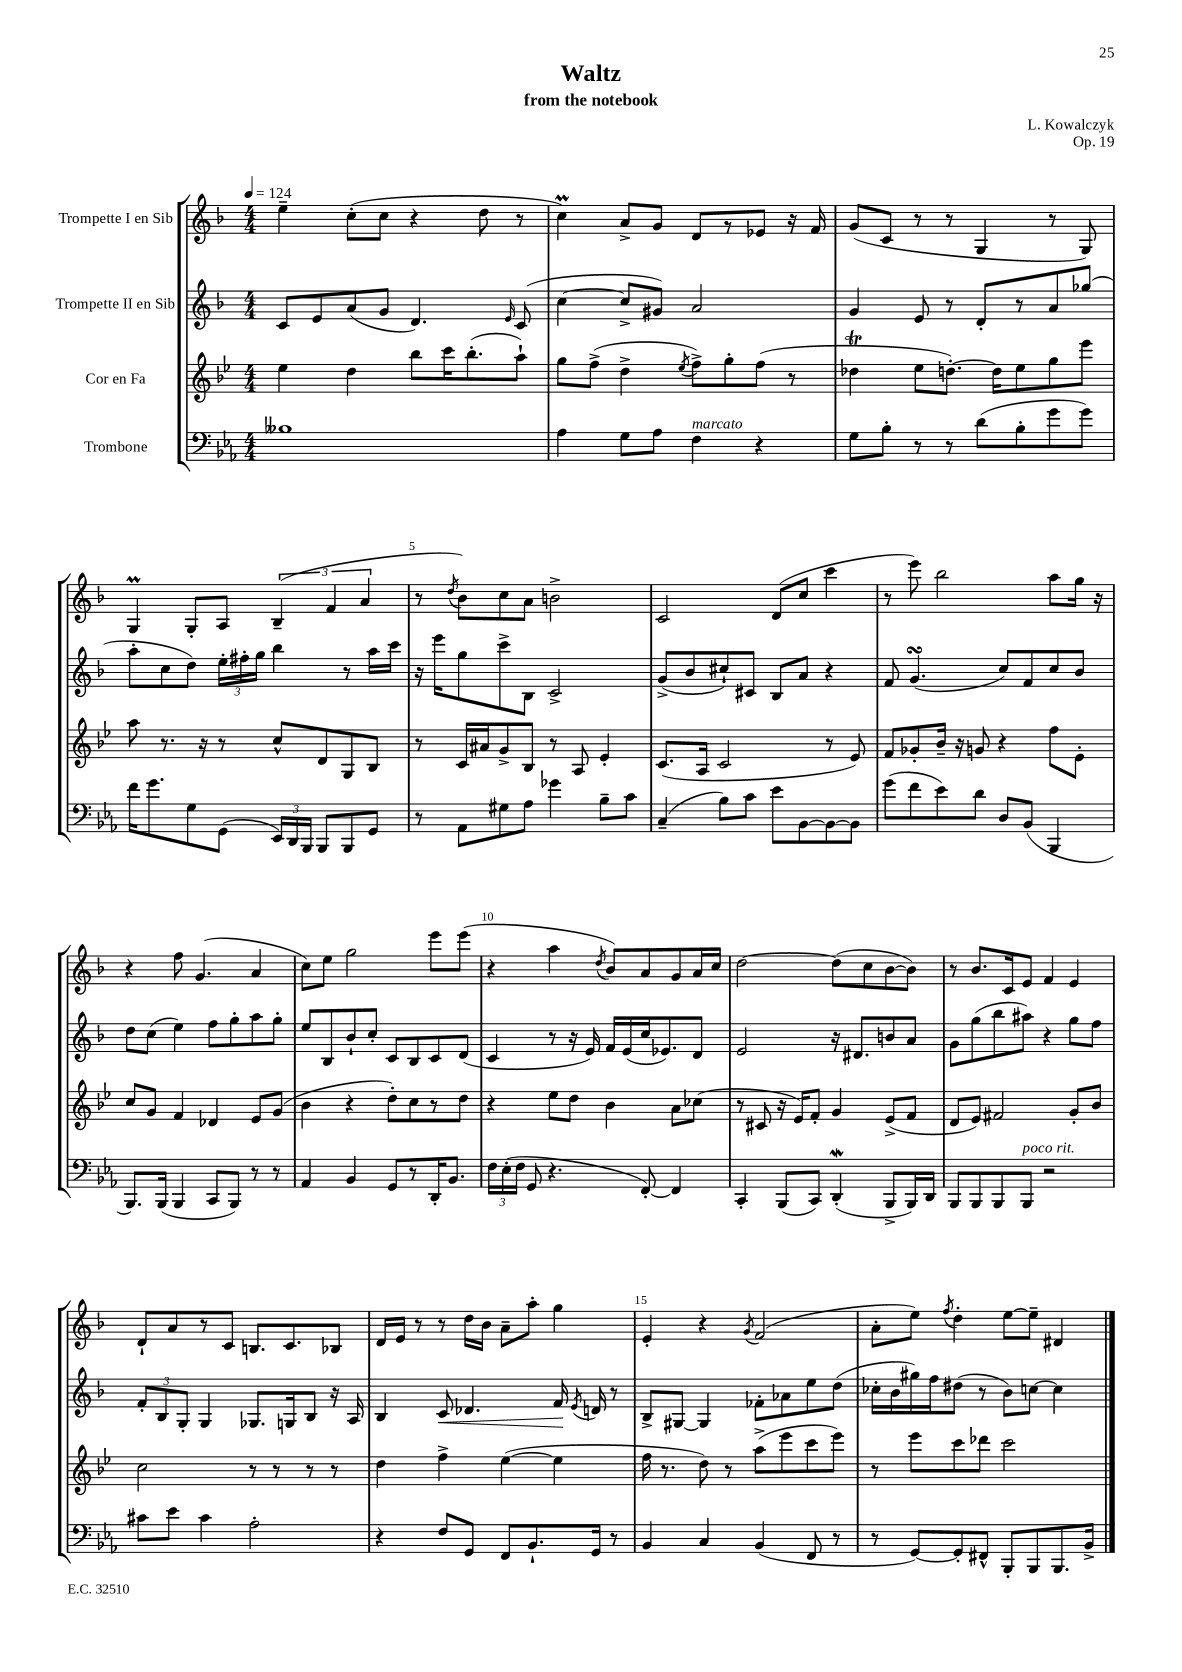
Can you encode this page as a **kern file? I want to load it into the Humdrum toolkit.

**kern	**kern	**kern	**dynam	**kern
*part4	*part3	*part2	*part2	*part1
*staff4	*staff3	*staff2	*staff2	*staff1
*I"Trombone	*I"Cor en Fa	*I"Trompette II en Sib	*	*I"Trompette I en Sib
*clefF4	*clefG2	*clefG2	*	*clefG2
*k[b-e-a-]	*k[b-e-]	*k[b-]	*	*k[b-]
*M4/4	*M4/4	*M4/4	*	*M4/4
*MM124	*MM124	*MM124	*	*MM124
=1	=1	=1	=1	=1
1B--X	4ee-\	8c/L	.	4ee~\
.	.	8e/	.	.
.	4dd\	(8a/	.	(8cc'\L
.	.	8g/J	.	8cc\J
.	8bb-\L	4.d/)	.	4r
.	16ccc\K	.	.	.
.	(8.bb-'\	.	.	.
.	.	.	.	8dd\
.	.	16qqe/	.	.
.	8aa`\J)	(8c/	.	8r
=2	=2	=2	=2	=2
4A-\	8gg\L	[4cc\	.	4ccM\)
.	(8ff^\J	.	.	.
8G\L	4dd^\	8cc^/L]	.	8a^/L
8A-\J	.	8g#X/J)	.	8g/J
.	8qee-/	.	.	.
!LO:TX:a:i:t=marcato	!	!	!	!
4F\	8ff^\L)	2a/	.	8d/L
.	8gg'\	.	.	8r
4r	(8ff\J	.	.	8e-X/J
.	8r	.	.	16r
.	.	.	.	16f/
=3	=3	=3	=3	=3
8G\L	4dd-XT\	4g/	.	(8g/L
8B-'\J	.	.	.	8c/J
8r	8ee-\L	8e/	.	8r
8r	[8.ddn'\J)	8r	.	8r
(8d\L	.	8d'/L	.	4G/
.	16dd\KL]	.	.	.
8B-'\	8ee-\	8r	.	.
8g\	8gg\	8a/	.	8r
8g\J)	8eee-\J	(8gg-X/J	.	8G/)
!!LO:LB:g=z
=4	=4	=4	=4	=4
16f\KL	8aa\	8aa'\L	.	4GM/
8.g\	.	.	.	.
.	8.r	8cc\	.	.
8G\	.	8dd\J)	.	8G'/L
.	16r	.	.	.
(8GG\J	8r	24ee'\LL	.	8A/J
.	.	24ff#X'\	.	.
.	.	24gg\JJ	.	.
24EE-/LL)	8cc^^/L	4bb-\	.	(6B-~/
24DD/	.	.	.	.
24BBB-/JJ	.	.	.	.
8BBB-/L	8d/	.	.	.
.	.	.	.	6f/
8BBB-/	8G/	8r	.	.
.	.	.	.	6a/
8GG/J	8B-/J	16aa\LL	.	.
.	.	16ccc\JJ	.	.
=5	=5	=5	=5	=5
8r	8r	16r	.	8r
.	.	16eee\KL	.	.
.	.	.	.	8qdd/
8AA-\L	16c/LL	8gg\	.	8b-\L)
.	16a#X/J	.	.	.
8G#X\	8g^/	8ccc^\	.	8cc\
8A-\J	8B-/J	8B-\J	.	8a\J
4g-X\	8r	2c^/	.	2bn^\
.	8A/	.	.	.
8B-~\L	4e-'/	.	.	.
8c\J	.	.	.	.
=6	=6	=6	=6	=6
(4C~/	(8.c/L	(8g^/L	.	2c/
.	.	8b-/	.	.
.	16A/Jk	.	.	.
8B-\L)	2c/	8cc#X`/)	.	.
8c\J	.	8c#X/J	.	.
8e-\L	.	8B-/L	.	(8d/L
[8BB-\	.	8a/J	.	8cc/J
8BB-\_	8r	4r	.	4ccc\
8BB-\J]	8e-/)	.	.	.
=7	=7	=7	=7	=7
(8g\L	8f/L	8f/	.	8r
8f\	8g-X'/	(4.gsSSS/	.	8eee\)
8e-\)	16b-~/Jk	.	.	2bb-\
.	16r	.	.	.
8d\J	8gn/	.	.	.
8D/L	4r	8cc/L)	.	.
(8BB-/J	.	8f/	.	.
4BBB-/	8ff\L	8cc/	.	8aa\L
.	8e-'\J	8b-/J	.	16gg\Jk
.	.	.	.	16r
!!LO:LB:g=z
=8	=8	=8	=8	=8
8.BBB-/L)	8cc/L	8dd\L	.	4r
.	8g/J	(8cc\J	.	.
(16BBB-/Jk	.	.	.	.
4BBB-/	4f/	4ee\)	.	8ff\
.	.	.	.	(4.g/
8CC/L	4d-X/	8ff\L	.	.
8BBB-/J)	.	8gg'\	.	.
8r	8e-/L	8aa\	.	4a/
8r	(8g/J	8gg'\J	.	.
=9	=9	=9	=9	=9
4AA-/	4b-\	8ee/L	.	8cc\L)
.	.	8B-/	.	8ee\J
4BB-/	4r	8b-`/	.	2gg\
.	.	8cc'/J	.	.
8GG/L	8dd'\L)	8c/L	.	.
8r	8cc\	8B-/	.	.
16DD'/K	8r	8c/	.	8eee\L
8.BB-/J	.	.	.	.
.	8dd\J	(8d/J	.	(8eee\J
=10	=10	=10	=10	=10
24F\LL	4r	4c/	.	4r
(24E-'\	.	.	.	.
24F\JJ	.	.	.	.
8GG/	.	.	.	.
4.r	8ee-\L	8r	.	4aa\
.	8dd\J	16r	.	.
.	.	16e/)	.	.
.	.	.	.	8qdd/
.	4b-\	16f/LL	.	8b-/L)
.	.	(16e/	.	.
[8FF'/)	.	16cc/J	.	8a/
.	.	8.e-X/)	.	.
4FF/]	8a\L	.	.	8g/
.	(8cc-X\J	8d/J	.	16a/L
.	.	.	.	16cc/JJ
=11	=11	=11	=11	=11
4CC'/	8r	2e/	.	[2dd\
.	8c#X/	.	.	.
(8BBB-/L	16r	.	.	.
.	16e-/KL)	.	.	.
8CC/J)	8f'/J	.	.	.
(4DDW'/	4g/	16r	.	(8dd\L]
.	.	8.d#X/L	.	.
.	.	.	.	8cc\
8BBB-^/L	(8e-^/L	8bn/	.	[8b-\
16BBB-/L)	8f/J	8a/J	.	8b-\J])
16DD/JJ	.	.	.	.
=12	=12	=12	=12	=12
8BBB-/L	8d/L	8g\L	.	8r
8BBB-/	8e-/J)	(8gg\	.	8.b-/L
8BBB-/	2f#X/	8bb-\	.	.
.	.	.	.	16c/k
!LO:TX:a:i:t=poco rit.	!	!	!	!
8BBB-/J	.	8aa#X\J)	.	8e/J
2r	.	4r	.	4f/
.	8g'/L	8gg\L	.	4e/
.	8b-/J	8ff\J	.	.
!!LO:LB:g=z
=13	=13	=13	=13	=13
8c#X\L	2cc\	12f'/L	.	8d`/L
.	.	12B-/	.	.
8e-\J	.	.	.	8a/
.	.	12G'/J	.	.
4c#\	.	4G/	.	8r
.	.	.	.	8c/J
2A-'\	8r	8.G-X/L	.	8.Bn/L
.	8r	.	.	.
.	.	16Gn/k	.	8.c/
.	8r	8B-/J	.	.
.	8r	16r	.	8B-X/J
.	.	16A/	.	.
=14	=14	=14	=14	=14
4r	4dd\	4B-/	.	16d/LL
.	.	.	.	16e/JJ
.	.	.	.	8r
!	!	!	!LO:HP:b	!
8F/L	4ff^\	8c/	<	8r
8GG/J	.	4.d-X/	.	16dd\LL
.	.	.	.	16b-\JJ
8FF/L	([4ee-\	.	.	8a~\L
8.BB-`/	.	.	.	8aa'\J
.	4ee-\]	16f/	.	4gg\
.	.	8qe/	.	.
16GG/Jk	.	16dn/	[	.
8r	.	8r	.	.
=15	=15	=15	=15	=15
4BB-/	16ff\	8B-^/L	.	4e'/
.	8.r	.	.	.
.	.	[8G#X/J	.	.
4C/	8dd\)	4G#/]	.	4r
.	8r	.	.	.
.	.	.	.	8qg/
(4BB-/	(8aa^\L	8f-X'\L	.	(2f/
.	8eee-\	8a-X\	.	.
8FF/	8ccc\	8ee\	.	.
8r	8eee-\J)	(8dd\J	.	.
=16	=16	=16	=16	=16
8r	8r	16cc-X'\LL	.	8a'\L
.	.	16b-\	.	.
[8GG/L)	8eee-\L	16gg#X\)	.	8ee\J)
.	.	16ff\J	.	.
.	.	.	.	8qff/
8GG'/]	8ccc\	(8dd#X\J	.	4dd'\
8FF#X^^/J	8ddd-X\J	8r	.	.
8BBB-'/L	2ccc\	8b-\L)	.	[8ee\L
8BBB-/	.	[8ccn\J	.	8ee~\J]
8.BBB-/	.	4cc\]	.	4d#X/
16BB-^/Jk	.	.	.	.
==	==	==	==	==
*-	*-	*-	*-	*-
